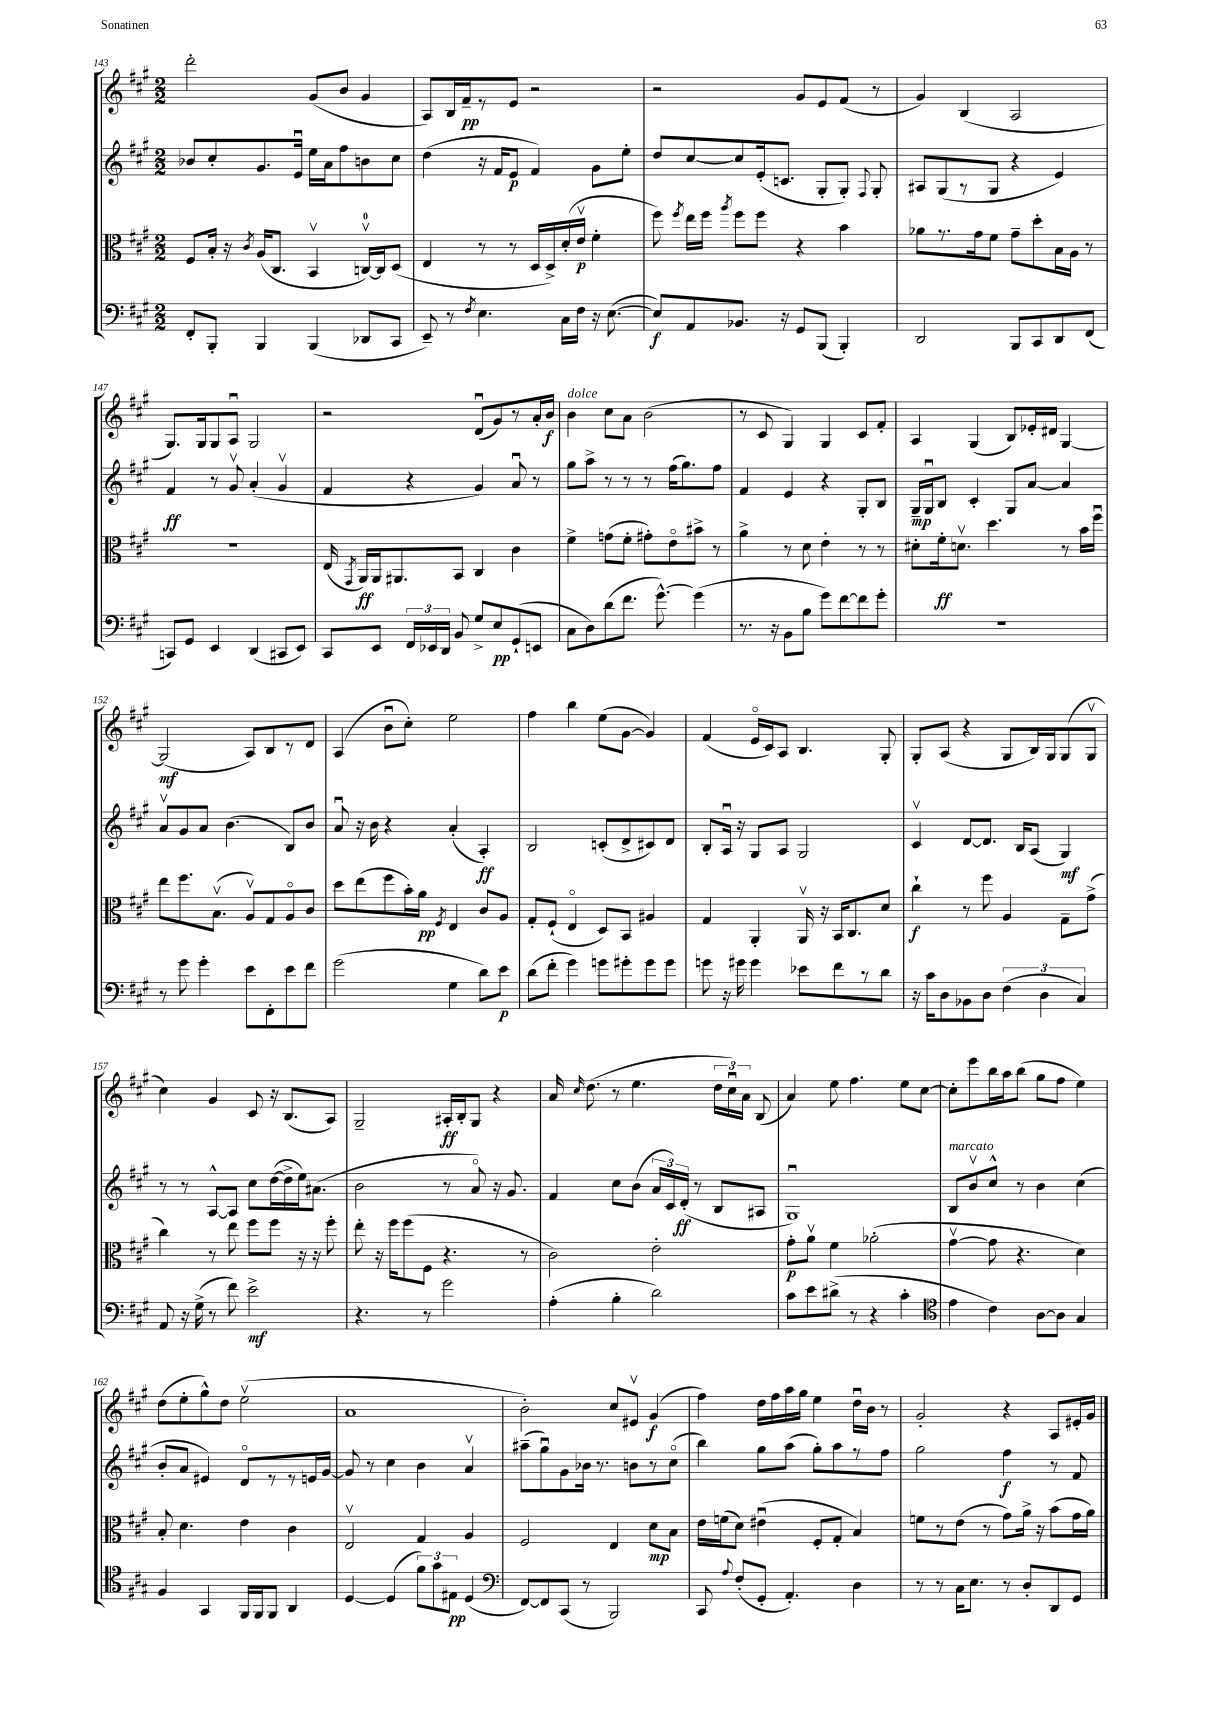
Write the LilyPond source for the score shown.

<<
\new StaffGroup <<
\new Staff = "s0" {
    \clef treble \key a \major \numericTimeSignature \time 2/2
    \autoBeamOff d'''2-. gis'8[( b'8] gis'4 |
    a8[) b16 fis'16--\pp r8 e'8] r2 |
    r2 gis'8[ e'8 fis'8]( r8 |
    gis'4) b4( a2 |
    gis8.[) gis16 gis8 a8]\downbow gis2 |
    r2 d'8[\downbow( gis'8) r8 a'16-. b'16]\f |
    b'4^\markup { \italic "dolce" } cis''8[ a'8] b'2( |
    r8 cis'8 gis4) gis4 cis'8[ fis'8]-. |
    a4 gis4( b8[) ees'16-. dis'16] gis4~ |
    gis2\mf( a8[) b8 r8 d'8] |
    a4( b'8[\downbow cis''8]-.) e''2 |
    fis''4 b''4 e''8[( gis'8]~ gis'4) |
    fis'4( e'16[\flageolet cis'16) a8] b4. gis8-. |
    gis8[-. a8]( r4 gis8[ b16) gis16 gis8( gis8]\upbow |
    cis''4) gis'4 cis'8 r16 b8.[( a8]) |
    gis2-- ais16[-.\ff b16-. gis8] r4 |
    a'16 \grace { cis''16 } d''8.( r8 e''4. \tuplet 3/2 { d''16[ cis''16\downbow) a'16] } b8( |
    a'4) e''8 fis''4. e''8[ cis''8]~ |
    cis''8[-. e'''8 b''16 a''16 b''8]( gis''8[ fis''8] e''4) |
    d''8[( e''8-. gis''8-^) d''8] e''2\upbow( |
    a'1 |
    b'2-.) cis''8[ eis'8]\upbow gis'4\f( |
    fis''4) d''16[ fis''16 a''16 gis''16] e''4 d''16[\downbow b'16] r8 |
    gis'2-. r4 a8[ eis'16-. gis'16] \bar "|." |
}
\new Staff = "s1" {
    \clef treble \key a \major \numericTimeSignature \time 2/2
    \autoBeamOff bes'8[ cis''8-. gis'8. e'16]\downbow e''16[ a'16 fis''8 b'8 cis''8] |
    d''4( r16 fis'16[ e'8]\p fis'4) gis'8[ e''8]-. |
    d''8[ cis''8~ cis''8 e'16-.( c'8.] gis8[-. gis8]-.) \appoggiatura { fis8 } gis8-. |
    ais8[ gis8( r8 gis8] r4 e'4) |
    fis'4\ff r8 gis'8\upbow a'4-.( gis'4\upbow |
    fis'4 r4 gis'4) a'8\downbow r8 |
    gis''8[ a''8]-> r8 r8 r8 fis''16[( gis''8.) fis''8] |
    fis'4 e'4 r4 gis8[-. b8] |
    gis16[--\mp gis16\downbow b8] cis'4-. gis8[ a'8]~ a'4 |
    a'8[\upbow gis'8 a'8] b'4.( b8[) b'8] |
    a'8\downbow r16 b'16 r4 a'4-.( a4-.\ff) |
    b2 c'8[-.( d'8-> cis'8) d'8] |
    b8[-. a16]\downbow r16 gis8[ a8] gis2 |
    cis'4\upbow d'8[~ d'8.] b16[ a8]( gis4\mf) |
    r8 r8 a8[~-^ a8] cis''8[ d''16~( d''16-> e''16) ais'8.]( |
    b'2 r8 a'8\flageolet) r16 gis'8. |
    fis'4 cis''8[ b'8]( \tuplet 3/2 { a'16[ cis'16) d'16]-.\ff( } r8 b8[ ais8] |
    gis1\downbow) |
    b8[^\markup { \italic "marcato" } b'8\upbow cis''8]-^ r8 b'4 cis''4( |
    b'8[-. a'8] eis'4) d'8[\flageolet r8 r8 e'16 gis'16]~ |
    gis'8 r8 cis''4 b'4 a'4\upbow |
    ais''8[--( gis''8\downbow) gis'8 bes'16] r8. b'8[ r8 cis''8]\flageolet( |
    b''4) gis''8[ a''8]( gis''8[-.) a''8 r8 fis''8] |
    gis''2 fis''4\f r8 fis'8 \bar "|." |
}
\new Staff = "s2" {
    \clef alto \key a \major \numericTimeSignature \time 2/2
    \autoBeamOff fis8[ b16]-. r16 \acciaccatura { cis'8 } a16[( cis8.] b,4\upbow c16[-0~\upbow) c16 d8]( |
    e4 r8 r8 d16[ d16->) d'16-.( e'16]\upbow\p fis'4-. |
    fis''8) \acciaccatura { fis''8 } e''16[ fis''16] \acciaccatura { a''8 } fis''8[ fis''8] r4 b'4 |
    aes'8[ r8. gis'16 fis'8] gis'8[-- d''8-. b16 a16] r8 |
    R1 |
    e16( \acciaccatura { gis,8 } a,16[\ff) a,16 ais,8. b,8] cis4 cis'4 |
    fis'4-> g'8[( fis'8]-. gis'8[-.) e'8\flageolet bis'8]-> r8 |
    a'4-> r8 d'8 e'4-. r8 r8 |
    dis'8[-. fis'16-.\ff d'8.]\upbow d''4. r8 b'16[ fis''16]\downbow |
    e''8[ fis''8. b8.]\upbow( a8[\upbow) gis8 a8\flageolet cis'8] |
    d''8[ e''8( fis''8 b'16-.) a'16]\pp \acciaccatura { fis8 } e4 cis'8[ a8] |
    gis8[-. fis8]-!( e4\flageolet d8[) b,8] ais4 |
    gis4 a,4-. a,16\upbow r16 b,16[ cis8. d'8] |
    cis''4-!\f r8 fis''8 a4 gis8[-- gis'8]->( |
    cis''4) r8 e''8 fis''8[ fis''8] r16 r16 fis''8-. |
    e''8-. r16 fis''16[ fis''8( fis8] r4. r8 |
    cis'2) e'2-. |
    gis'8[-.\p a'8]\upbow fis'4 aes'2-.( |
    gis'4~\upbow gis'8 r4. d'4) |
    b8-. d'4. e'4 cis'4 |
    e2\upbow gis4 a4 |
    fis2 e4 d'8[\mp b8] |
    e'16[ f'16( d'8]) eis'4\downbow( fis8[-. gis8]-. b4) |
    f'8[ r8 e'8]( r8 gis'8[) a'16]-> r16 b'8[( gis'16 a'16]) \bar "|." |
}
\new Staff = "s3" {
    \clef bass \key a \major \numericTimeSignature \time 2/2
    \autoBeamOff fis,8[-. b,,8]-. b,,4 b,,4( des,8[ cis,8] |
    e,8--) r8 \acciaccatura { fis8 } e4. cis16[ fis16] r16 e8.~( |
    e8[\f) a,8 bes,8.] r16 gis,8[ b,,8]( b,,4-.) |
    d,2 b,,8[ cis,8 d,8 fis,8]( |
    c,8[) gis,8] e,4 d,4( cis,8[ e,8]) |
    cis,8[ e,8] \tuplet 3/2 { fis,16[ ees,16 d,16] } b,8 gis8[-> e8\pp gis,8-!( e,8] |
    cis8[ d8) d'8( fis'8.] gis'8.~-^) gis'4( |
    r8. r16 b,8[ b8] gis'8[) fis'8~ fis'8 gis'8]-. |
    R1 |
    r8 gis'8 gis'4-. e'8[ fis,8-. e'8 fis'8] |
    gis'2( gis4 d'8[) e'8]\p |
    d'8[( fis'8]-. gis'4) g'8[ gis'8-. gis'8 gis'8] |
    g'8 r16 gis'16 gis'4 ees'8[ fis'8 r8 d'8] |
    r16 cis'16[ d8 bes,8 d8] \tuplet 3/2 { fis4( d4 cis4) } |
    a,8 r16 gis16->( r8 fis'8) e'2->\mf |
    r4. r8 gis'2 |
    a4-.( b4-. d'2) |
    cis'8[ e'8 dis'8]->( r8 r4 cis'4-. |
    \clef tenor e'4 cis'4) a8[~ a8] gis4 |
    fis4 gis,4 fis,16[ fis,16 fis,8] a,4 |
    d4~ d4( \tuplet 3/2 { fis'8[) gis'8 eis8]\pp } d4( |
    \clef bass fis,8[~) fis,8 cis,8]( r8 b,,2) |
    cis,8 \appoggiatura { a8 } fis8[-.( gis,8]-. a,4.-.) d4 |
    r8 r8 cis16[ e8.] r8 d8[-. d,8 gis,8] \bar "|." |
}
>>
>>
\layout { \context { \Score currentBarNumber = #143 } }
